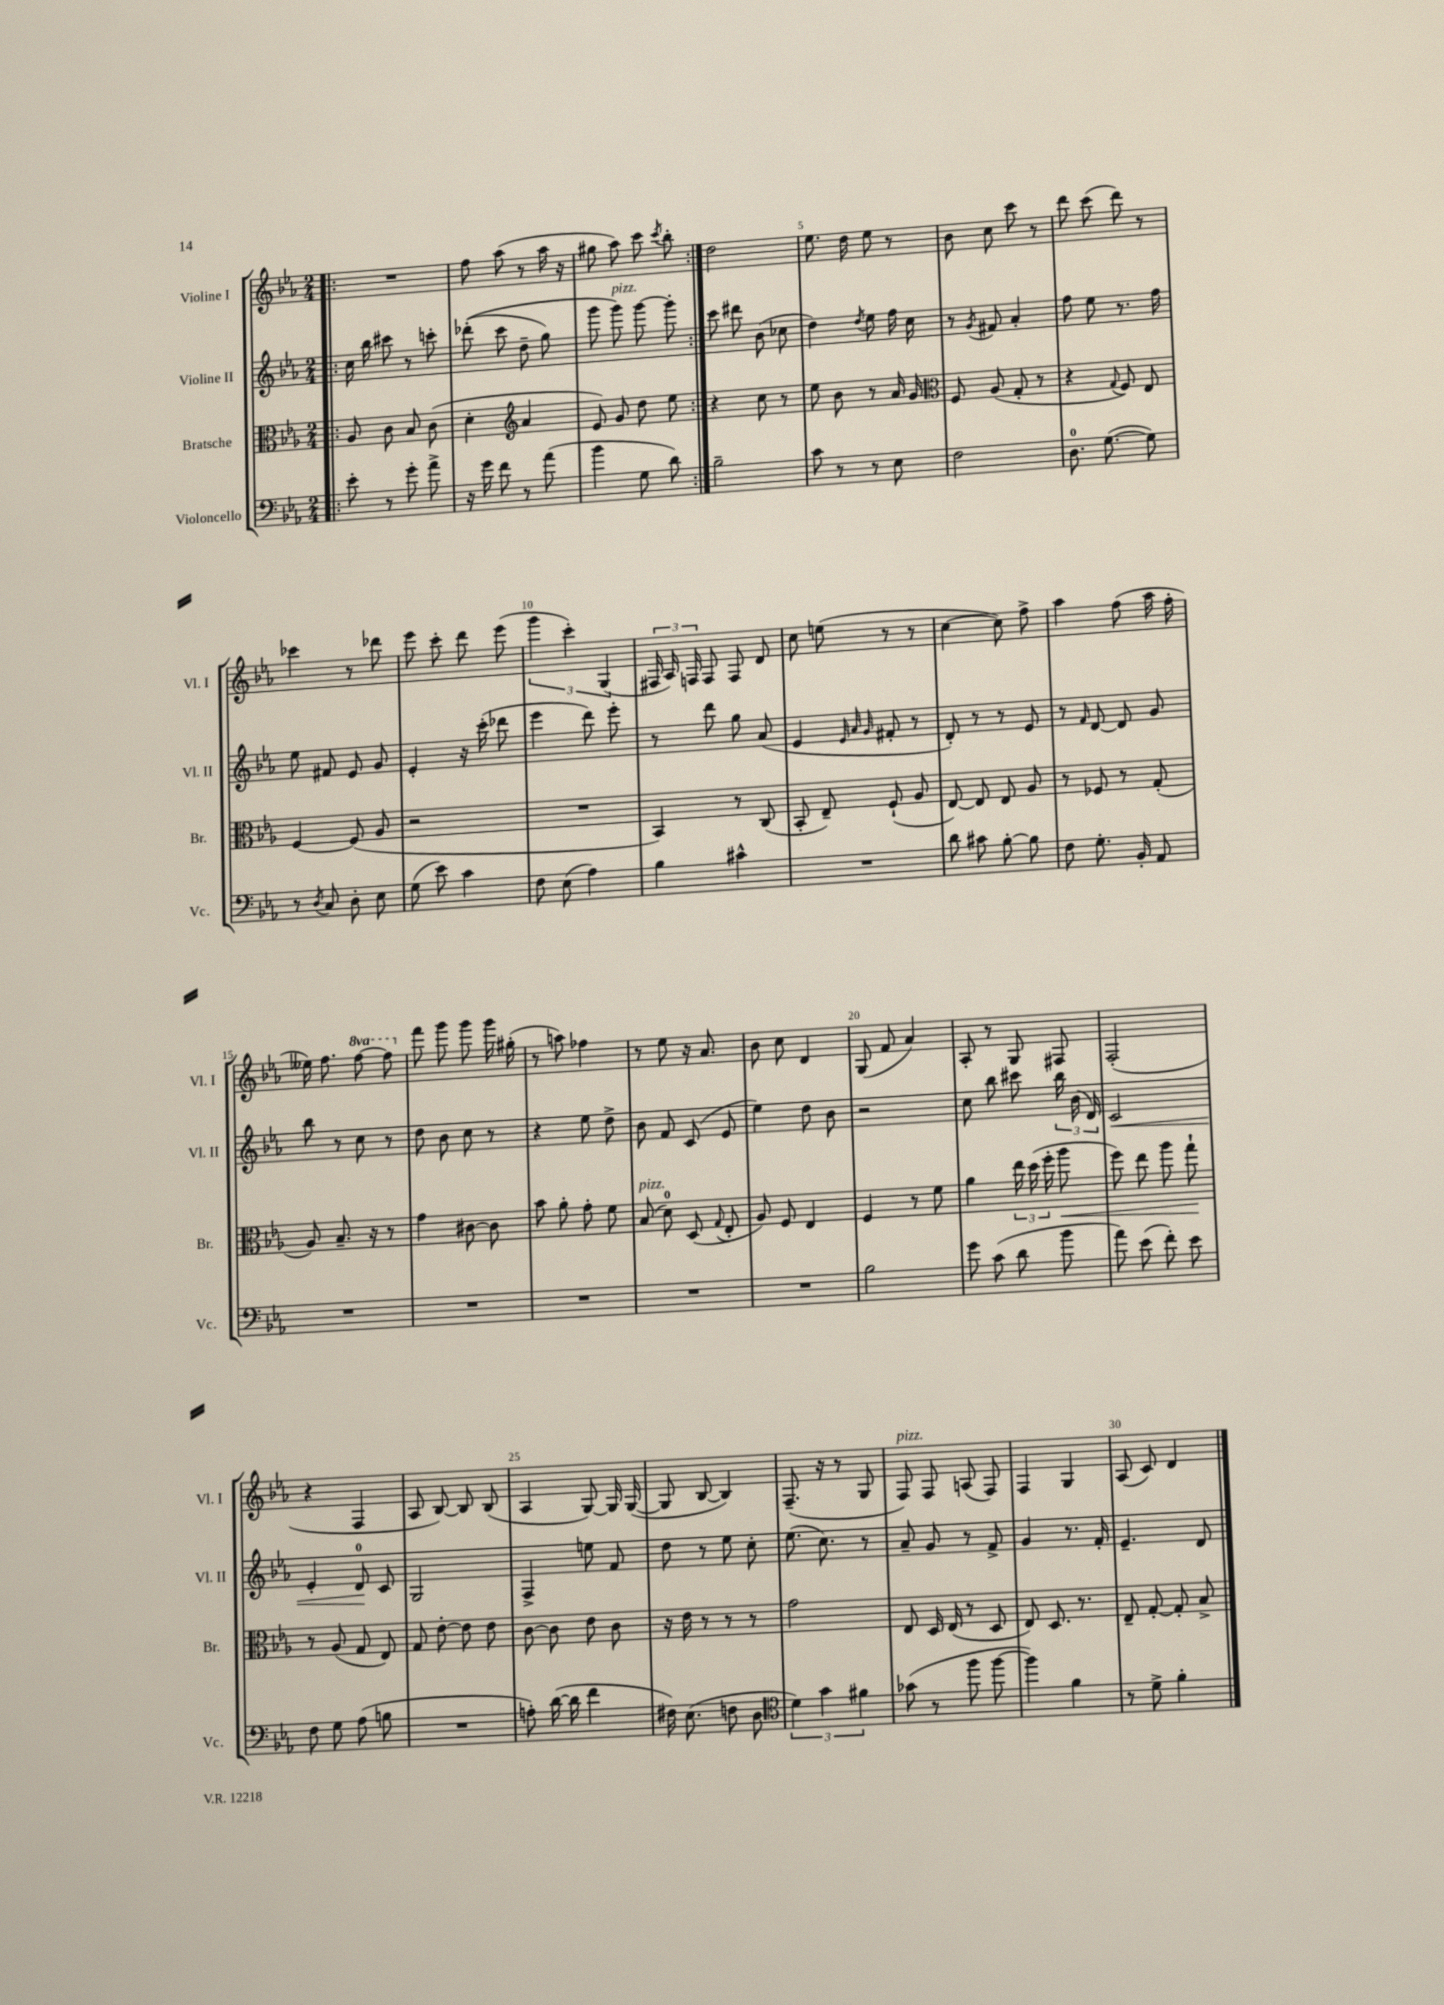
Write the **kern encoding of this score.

**kern	**kern	**kern	**kern
*staff4	*staff3	*staff2	*staff1
*clefF4	*clefC3	*clefG2	*clefG2
*k[b-e-a-]	*k[b-e-a-]	*k[b-e-a-]	*k[b-e-a-]
*M2/4	*M2/4	*M2/4	*M2/4
=!|:	=!|:	=!|:	=!|:
8e-'	8A-	16cc	2r
.	.	16bb-	.
8r	8c	8ccc#	.
8g'	8B-	8r	.
8a-^	(8c	8ccc'	.
=	=	=	=
16r	4d'	&((8ddd-'	8ff
16g	.	.	.
8f	.	8ccc	(8aa-
*	*clefG2	*	*
8r	4a-	8dd~	8r
(8a-	.	8gg)	16aa-
.	.	.	16r
=	=	=	=
4b-	8e-)	8ggg	8gg#
.	8g	8ggg&)	8aa-)
8G	8dd	[8ggg	8ccc
.	.	.	8qccc
8d)	8ee-	8ggg']	8bb-'
=:|!	=:|!	=:|!	=:|!
2B-~	4r	8ccc	2dd
.	.	8ddd#	.
.	8cc	(8b-	.
.	8r	8cc-	.
=	=	=	=
8c	8ee-	4dd)	8.ee-
8r	8b-	.	.
.	.	.	16dd
.	.	8qdd	.
8r	8r	8ee-	8ee-
8E-	16a-	16ff	8r
.	16g	16cc	.
=	=	=	=
*	*clefC3	*	*
2F	8F	8r	8b-
.	.	8qg	.
.	(8A-	8f#	8cc
.	8G'	4a-'	8ccc
.	8r	.	8r
=	=	=	=
8.D	4r	8ff	8ddd
.	.	8ee-	(8ccc
([8.G	.	.	.
.	8qqG	.	.
.	8F)	8.r	8ddd)
8G])	8E-	.	8r
.	.	16ff	.
=	=	=	=
8r	[4F	8ee-	4ccc-
8qD	.	.	.
8C	.	8f#	.
8D'	(8F]	8e-	8r
8E-	8A-	8g	8ddd-
=	=	=	=
(8G	2r	4e-'	8eee-
8e-)	.	.	8ccc'
4c	.	16r	8ddd
.	.	(16ccc'	.
.	.	8ddd-	(8eee-
=	=	=	=
8F	2r	4eee-	6ggg
(8E-	.	.	.
.	.	.	6ccc')
4A-)	.	8ddd)	.
.	.	.	(6G
.	.	8eee-'	.
=	=	=	=
4B-	4BB-)	8r	24F#
.	.	.	24A-)
.	.	.	24F
.	.	8ddd	8F
4c#^^	8r	8gg	8F
.	(8C	(8a-	8d
=	=	=	=
2r	8BB-'	4e-	8cc
.	8E-~)	.	(8ee
.	.	32qqe-	.
.	.	32qqa-	.
.	.	32qqg	.
.	(8F`	8f#'	8r
.	8A-	8r	8r
=	=	=	=
8d	[8E-)	8d')	[4cc
8c#	8E-]	8r	.
[8B-'	8E-	8r	8cc])
8B-]	8A-	8e-	8ff^
=	=	=	=
8F	8r	8r	4aa-
.	.	16qqf	.
8.G'	8F-	[8d	.
.	8r	8d]	(8ff
16BB-'	.	.	.
8AA-	(8G'	8g	16aa-
.	.	.	16ff'
=	=	=	=
2r	8A-)	8bb-	16ee--)
.	.	.	8.ff
.	8.B-~	8r	.
.	.	8cc	[8fff
.	16r	.	.
.	8r	8r	8fff]
=	=	=	=
2r	4g	8dd	8fff
.	.	8b-	8ggg
.	[8c#	8cc	8ggg
.	8c#]	8r	16ggg
.	.	.	(16gg#'
=	=	=	=
2r	8b-	4r	8r
.	8a-'	.	8aa)
.	8g'	8ee-	4ff-
.	8f	8dd^	.
=	=	=	=
2r	(8B-	8b-	8r
.	8d)	8f	8ee-
.	(8D	(8c	16r
.	.	.	8.a-
.	8qqG	.	.
.	8E-'	8e-	.
=	=	=	=
2r	8A-)	4ee-)	8b-
.	8F	.	8cc
.	4E-	8dd	4d
.	.	8b-	.
=	=	=	=
2B-	4F	2r	(8G
.	.	.	8f
.	8r	.	4a-)
.	8f	.	.
=	=	=	=
8g	4a-	8cc	8A-'
(8c	.	8bb-	8r
8d	24ee-	8ccc#	8G
.	(24dd	.	.
.	24ff'	.	.
8b-	8aa-	24bb-	8F#
.	.	(24b-	.
.	.	24d)	.
=	=	=	=
8a-)	8ff)	2c	(2F'
(8e-	8ee-	.	.
8f')	8aa-	.	.
8e-	8gg`	.	.
=	=	=	=
8F	8r	4e-'	4r
8G	(8A-	.	.
(8A-	8G	8d	4F
8B	8E-)	8c	.
=	=	=	=
2r	8G	2G	8A-
.	[8e-'	.	[8B-)
.	8e-]	.	8B-]
.	8e-	.	(8B-
=	=	=	=
8A')	[8c	4F^	4A-
([16d	8c]	.	.
16d]	.	.	.
4f	8e-	8ee	[8G)
.	8c	8f	16G]
.	.	.	([16G
=	=	=	=
16F#)	16r	8dd	8G]
(8.E-	16e-	.	.
.	8r	8r	[8B-
8F	8r	8ee-	4B-])
8D	8r	8cc'	.
=	=	=	=
*clefC4	*	*	*
6d)	2g	(8.ee-	(8.F~
6g	.	.	.
.	.	8.cc)	16r
.	.	.	8r
6f#	.	.	.
.	.	8r	8G
=	=	=	=
(8g-	8E-	8a-~	8F)
8r	16D	8g	8F
.	(16E-	.	.
8ff	8r	8r	(8A
[8ff	8D	8f^	8F)
=	=	=	=
4ff])	8E-)	4g	4F
.	8.D	.	.
4f	.	8.r	4G
.	8.r	.	.
.	.	16f'	.
=	=	=	=
8r	8E-~	4.e-~	(8A-
8d^	[8G'	.	8c)
4f'	8G']	.	4d
.	8B-^	8d	.
==	==	==	==
*-	*-	*-	*-
